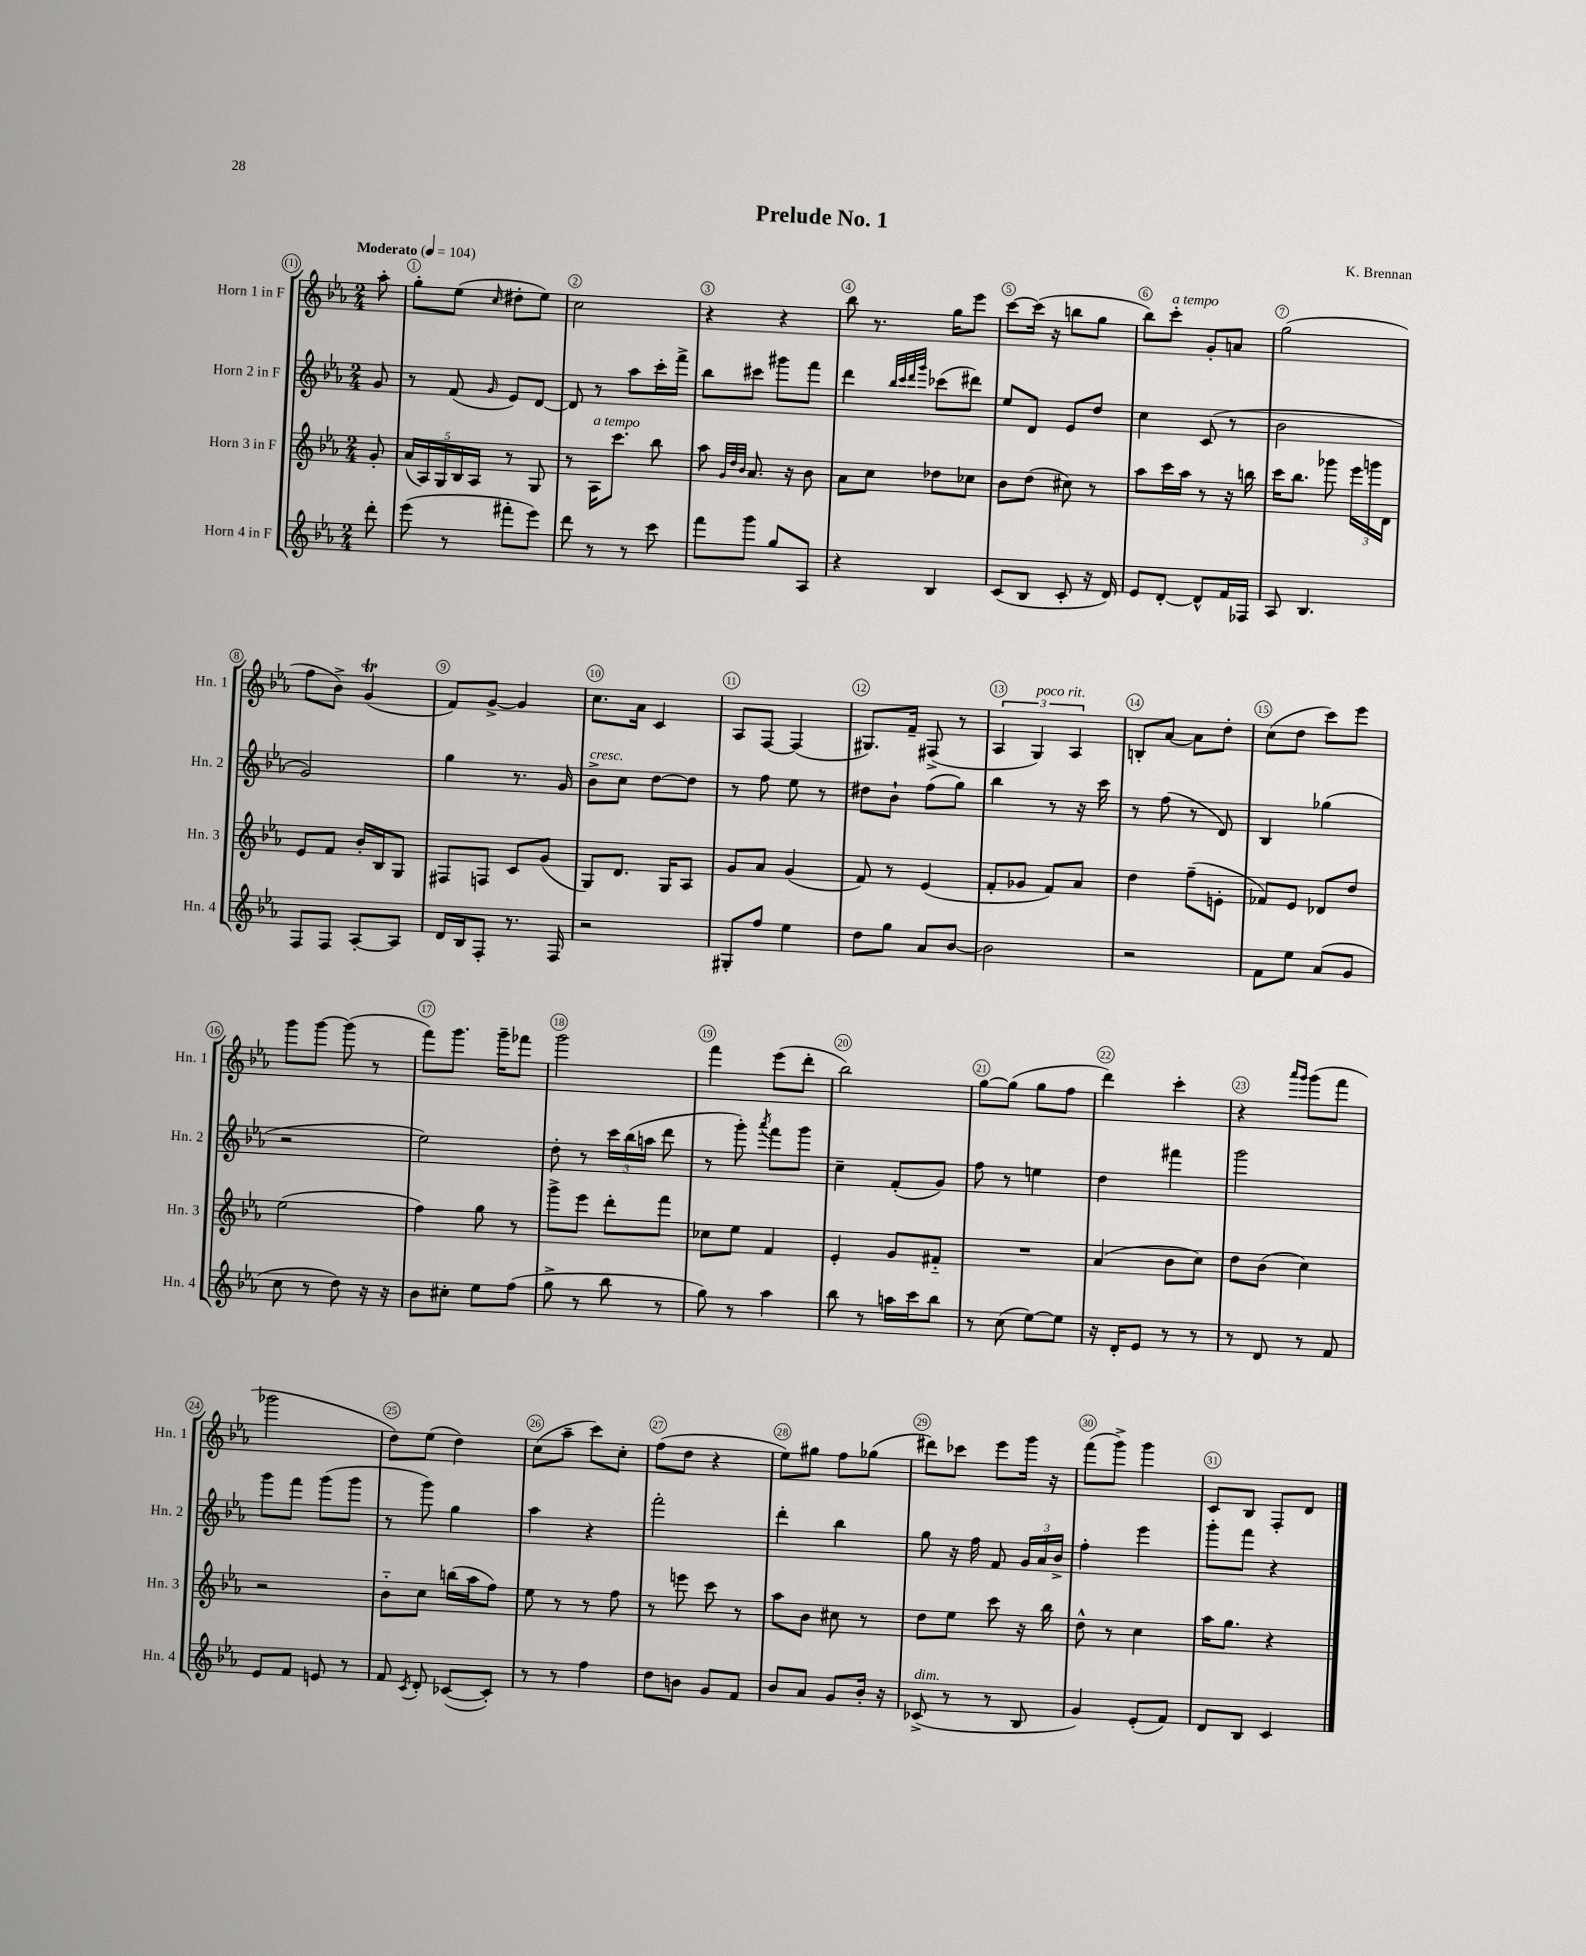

**kern	**kern	**kern	**kern
*staff4	*staff3	*staff2	*staff1
*clefG2	*clefG2	*clefG2	*clefG2
*k[b-e-a-]	*k[b-e-a-]	*k[b-e-a-]	*k[b-e-a-]
*M2/4	*M2/4	*M2/4	*M2/4
*MM104	*MM104	*MM104	*MM104
8ddd'\	8g'/	8g/	8aa-'\
=	=	=	=
(8eee-\	(20a-/LL	8r	8gg'\L
.	20A-/)	.	.
.	20G/	.	.
8r	.	(8f/	(8ee-\J
.	20B-/	.	.
.	20A-/JJ	.	.
.	.	16qqg/	16qqcc/
8fff#'\L	8r	8e-/L)	8dd#'\L
8eee-\J)	8G/	[8d/J	8ee-\J)
=	=	=	=
8ddd\	8r	8d/]	2cc\
8r	16A-\LK	8r	.
.	8.ccc\J	.	.
8r	.	8aa-\L	.
8ccc\	8bb-\	16ccc'\L	.
.	.	16fff^\JJ	.
=	=	=	=
8fff\L	8aa-\	8bb-\L	4r
.	32qqg/LLL	.	.
.	32qqdd/	.	.
.	32qqb-/JJJ	.	.
8ggg\J	8.a-/	8ccc#\J	.
8gg/L	.	8ggg#\L	4r
.	16r	.	.
8A-/J	8b-\	8fff\J	.
=	=	=	=
4r	8a-\L	4ddd\	8bb-\
.	8cc\J	.	8.r
.	.	32qqbb-/LLL	.
.	.	32qqccc/	.
.	.	32qqddd/	.
.	.	32qqggg/JJJ	.
4B-/	8dd-\L	(8ccc-\L	.
.	.	.	16gg\LK
.	8cc-\J	8ddd#\J)	8eee-\J
=	=	=	=
(8c/L	8b-\L	8ee-/L	[8ccc\L
8B-/J	(8dd\J	8d/J	(16ccc\]Jk
.	.	.	16r
8c'/	8cc#\)	8e-/L	8bb\L
16r	8r	8dd/J	8gg\J
16d/)	.	.	.
=	=	=	=
8e-/L	8aa-\L	4cc\	8bb-\L)
[8d'/J	16ccc\L	.	8ccc'\J
.	16aa-\JJ	.	.
8d^^/]L	8r	(8c/	8g'/L
16f/L	16r	8r	8a/J
16F-/JJ	16bb\	.	.
=	=	=	=
8A-/	16ccc\LK	2b-\	(2gg\
.	8.bb-\J	.	.
4.B-/	.	.	.
.	8ggg-\	.	.
.	24eee-\LL	.	.
.	24ggg\	.	.
.	24d\JJ	.	.
=	=	=	=
8F/L	8e-/L	2g/)	8ff\L
8F/J	8f/J	.	8b-^\J)
[8A-'/L	16b-'/LL	.	(4g/
.	16B-/J	.	.
8A-/]J	8G/J	.	.
=	=	=	=
16d/LL	8F#/L	4gg\	8f/L)
16B-/J	.	.	.
8F'/J	8F/J	.	[8g^/J
8.r	8c/L	8.r	4g/]
.	(8g/J	.	.
16F/	.	16g/	.
=	=	=	=
2r	8G/L)	8b-^\L	8.cc\L
.	8.d/J	8cc\J	.
.	.	.	16a-\Jk
.	.	[8dd\L	4c/
.	16G/LK	.	.
.	8A-/J	8dd\]J	.
=	=	=	=
8G#'/L	8g/L	8r	8A-/L
8ff/J	8a-/J	8ff\	[8F/J
4ee-\	(4g/	8ee-\	(4F/]
.	.	8r	.
=	=	=	=
8dd\L	8f/)	8dd#\L	8.G#/L)
8gg\J	8r	8b-`\J	.
.	.	.	16f~/Jk
8a-/L	(4e-/	(8ff\L	(8F#^/
[8b-/J	.	8gg\J)	8r
=	=	=	=
2b-\]	8f'/L	4bb-\	6A-/
.	8g-/J	.	.
.	.	.	6G/)
.	8f/L)	8r	.
.	.	.	6A-/
.	8a-/J	16r	.
.	.	16ccc\	.
=	=	=	=
2r	4dd\	8r	8B'/L
.	.	(8ff\	[8a-/J
.	(8ff~\L	8r	8a-\]L
.	8e'\J	8d/)	8dd'\J
=	=	=	=
8f\L	8f-/L)	4B-/	(8cc\L
8ee-\J	8e-/J	.	8dd\J
(8a-/L	8d-/L	(4gg-\	8ccc\L)
8g/J	8dd/J	.	8eee-\J
=	=	=	=
8cc\	(2ee-\	2r	8ggg\L
8r	.	.	[8ggg\J
8dd\)	.	.	(8ggg\]
16r	.	.	8r
16r	.	.	.
=	=	=	=
8b-\L	4ff\)	2ee-\)	8fff\L)
8cc#'\J	.	.	8.ggg\J
8ee-\L	8gg\	.	.
.	.	.	16ggg~\LK
(8ff\J	8r	.	8fff-\J
=	=	=	=
8gg^\	8ggg^\L	8dd'\	2ggg\
8r	8eee-\J	8r	.
8bb-\	8ddd'\L	24ccc\LL	.
.	.	(24bb-\	.
.	.	24aa\JJ	.
8r	8fff\J	8ddd\	.
=	=	=	=
8gg\)	8cc-\L	8r	4fff\
8r	8ee-\J	8ggg'\)	.
.	.	8qaaa-/	.
4aa-\	4f/	8fff\L	(8eee-\L
.	.	8ggg\J	8ddd'\J
=	=	=	=
8bb-\	4e-'/	4cc~\	2bb-\)
8r	.	.	.
16aa\LL	8g/L	(8f'/L	.
16ccc\J	.	.	.
8bb-\J	8f#'~/J	8g/J)	.
=	=	=	=
8r	2r	8ff\	[8gg\L
(8cc\	.	8r	(8gg\]J
[8ee-\L)	.	4ee\	8gg\L
8ee-\]J	.	.	8ff\J
=	=	=	=
16r	(4a-/	4dd\	4ddd\)
16d'/LK	.	.	.
8e-/J	.	.	.
8r	8b-\L	4fff#\	4ccc'\
8r	8cc\J)	.	.
=	=	=	=
8r	8dd\L	2ggg\	4r
8d/	(8b-\J	.	.
.	.	.	16qqaaa-/LL
.	.	.	16qqggg/JJ
8r	4cc\)	.	(8ggg\L
8f/	.	.	8fff\J
=	=	=	=
8e-/L	2r	8ggg\L	2ggg-\
8f/J	.	8fff\J	.
8e/	.	(8ggg\L	.
8r	.	8ggg\J	.
=	=	=	=
8f/	8b-'~\L	8r	8dd\L)
8qc/	.	.	.
8d'/	8cc\J	8ggg\)	(8ee-\J
([8c-/L	(16bb\LL	4gg\	4dd\)
.	16aa-\J	.	.
8c-'/]J)	8ff\J)	.	.
=	=	=	=
8r	8ee-\	4aa-\	(8cc\L
8r	8r	.	8aa-~\J
4ff\	8r	4r	8ccc\L)
.	8ff\	.	8cc'\J
=	=	=	=
8dd\L	8r	2fff'\	(8ff\L
8b\J	8eee\	.	8dd\J
8g/L	8ccc\	.	4r
8f/J	8r	.	.
=	=	=	=
8b-/L	8aa-\L	4ddd'\	8ee-\L)
8a-/J	8b-\J	.	8gg#\J
8g/L	8cc#\	4bb-\	8ff\L
16b-'/Jk	8r	.	(8gg-\J
16r	.	.	.
=	=	=	=
(8c-^/	8dd\L	8gg\	8ddd#\L)
8r	8ee-\J	16r	8ccc-\J
.	.	16ff\	.
8r	8ccc\	8f/	8eee-\L
8B-/	16r	24g/LL	16ggg\Jk
.	.	24a-/	.
.	16bb-\	.	16r
.	.	24b-^/JJ	.
=	=	=	=
4g/)	8dd^^\	4ff'\	(8fff\L
.	8r	.	8ggg^\J)
(8e-'/L	4cc\	4eee-\	4ggg\
8f/J)	.	.	.
=	=	=	=
8d/L	16aa-\LK	8ggg'\L	8c/L
.	8.gg\J	.	.
8B-/J	.	8fff\J	8B-/J
4c/	4r	4r	8F'/L
.	.	.	8d/J
==	==	==	==
*-	*-	*-	*-
